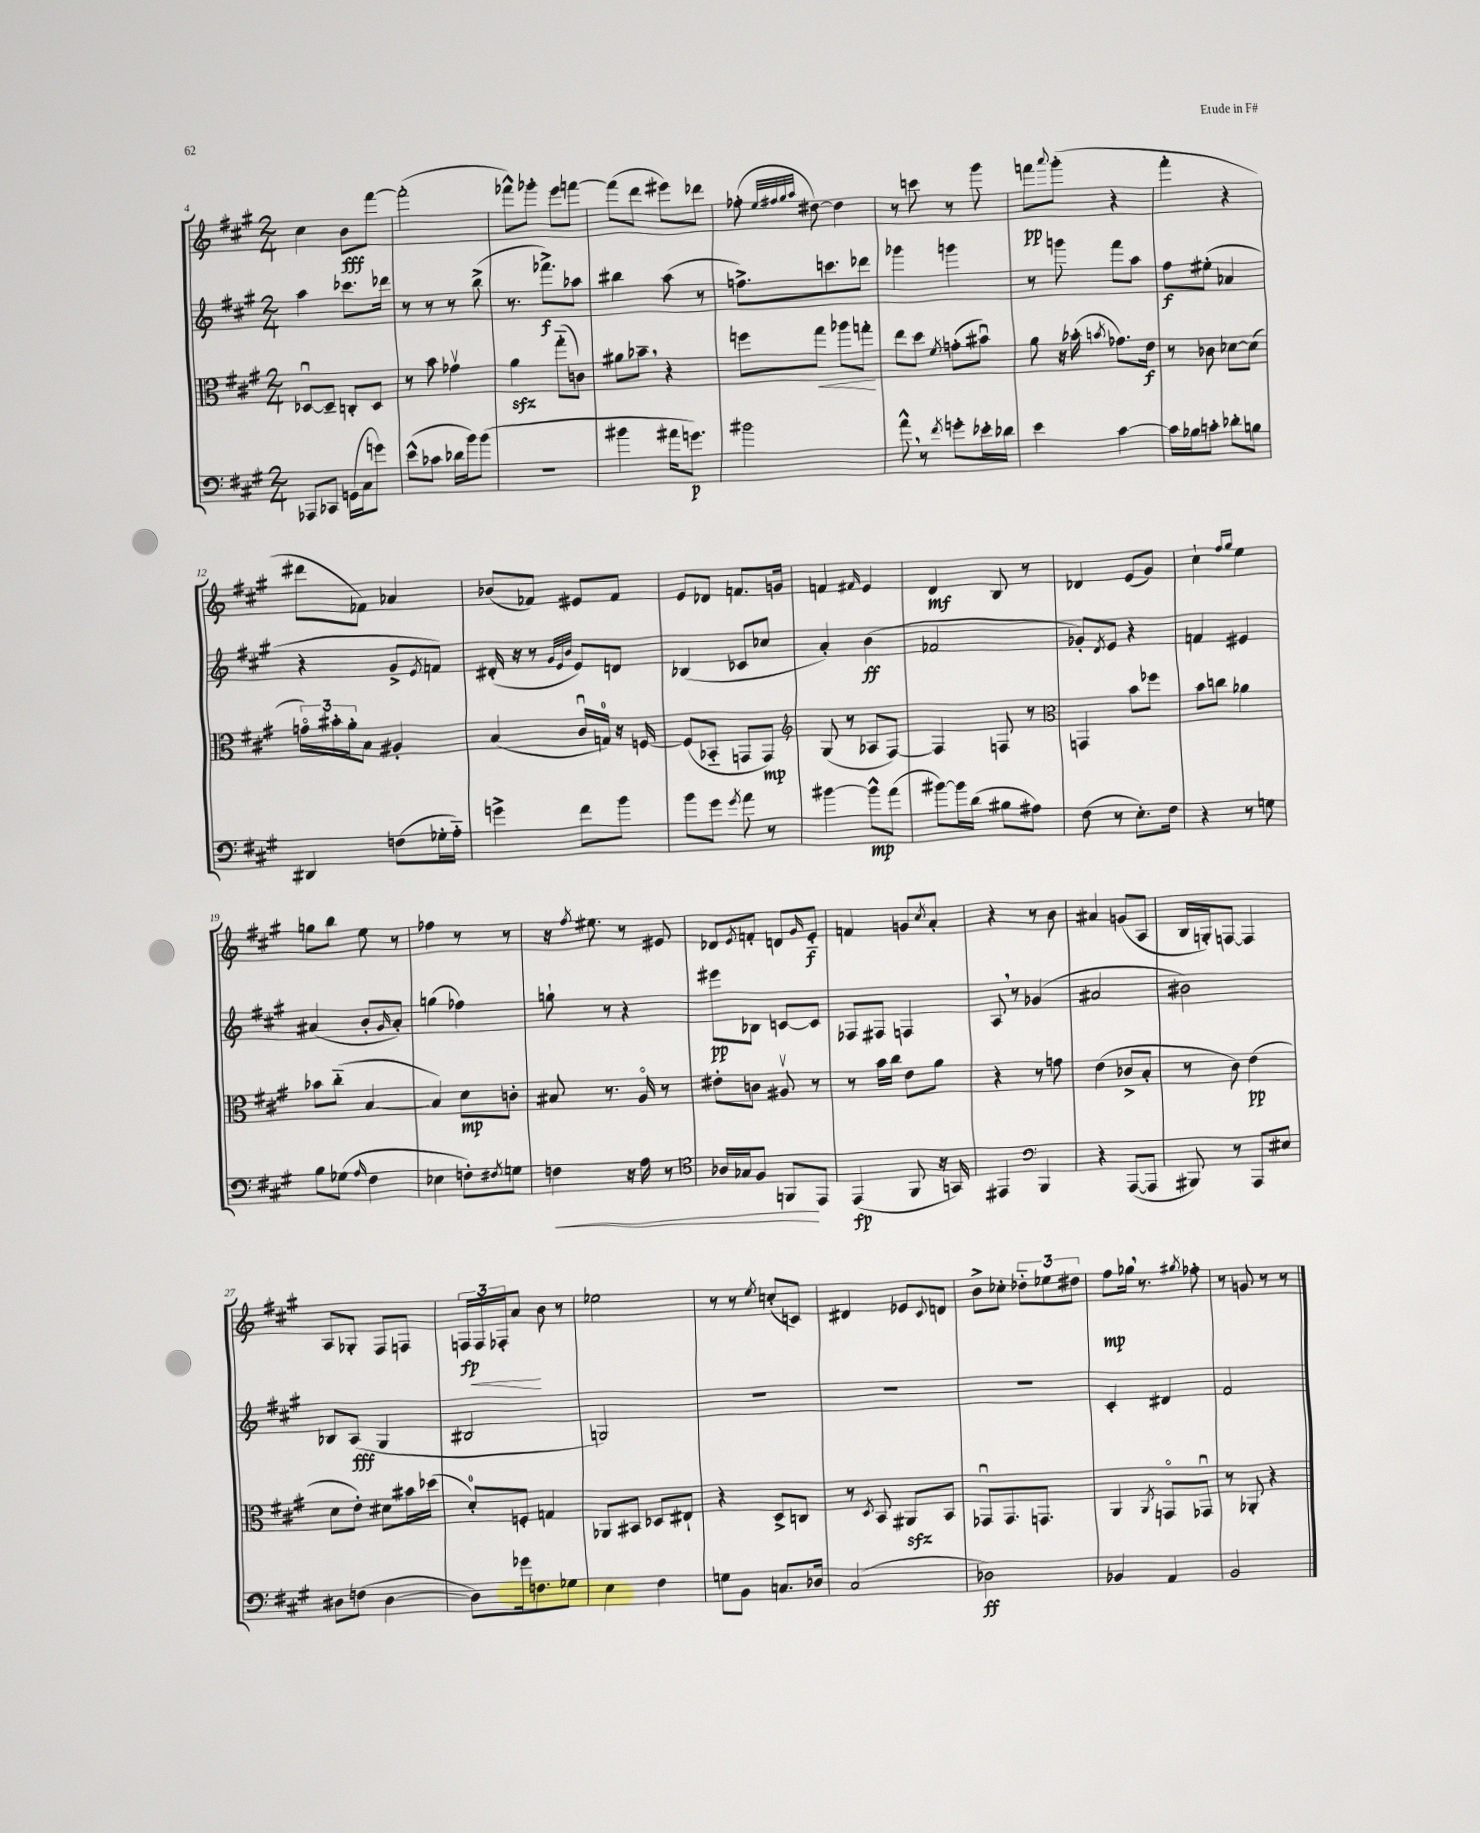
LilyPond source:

<<
\new StaffGroup <<
\new Staff = "s0" {
    \clef treble \key a \major \numericTimeSignature \time 2/4
    cis''4 b'8\fff fis'''8~ |
    fis'''2-.( |
    fes'''8-^) ges'''8-. e'''8 f'''8~ |
    f'''8( d'''8 eis'''8) des'''8 |
    fes''8-.( \grace { e''32 fis''32 gis''32 a''32 } dis''8~) dis''4 |
    r8 c'''8 r8 gis'''8 |
    f'''8\pp \appoggiatura { a'''8 } gis'''8-.( r4 |
    fis'''4-. r4 |
    dis'''8 fes'8) aes'4 |
    bes'8( fes'8) eis'8 fes'8 |
    e'8 des'8 f'8. g'16 |
    f'4 \grace { fis'16 } e'4 |
    d'4\mf b8 r8 |
    des'4 e'8( gis'8) |
    cis''4-! \grace { fis''16 gis''16 } e''4 |
    g''8 b''8 e''8 r8 |
    fes''4 r8 r8 |
    r16 \acciaccatura { fis''8 } eis''8. r8 eis'8 |
    des'8 \acciaccatura { e'8 } f'8-. d'8 \grace { gis'16 } e'8-_\f |
    f'4 g'8 \acciaccatura { cis''8 } a'8-. |
    r4 r8 b'8 |
    ais'4 g'8( a8 |
    b16 g16-.) f8~ f4 |
    a8 ges8-. fis8 f8 |
    \tuplet 3/2 { f16\fp f16\< fes16-. } a'8\! b'8 r8 |
    ees''2 |
    r8 r8 \acciaccatura { e''8 } c''8-.( c'8) |
    dis'4 ees'8 \appoggiatura { cis'8 } d'8 |
    b'8-> ces''8-. \tuplet 3/2 { des''8-_ ees''8 dis''8 } |
    fis''8\mp ges''16 \breathe r8. \acciaccatura { gis''8 } fes''8-. |
    r8 g'8 r8 r8 \bar "|." |
}
\new Staff = "s1" {
    \clef treble \key a \major \numericTimeSignature \time 2/4
    a''4 ces'''8. des'''16 |
    r8 r8 r8 b''8->( |
    r8. fes'''8.->\f) aes''8 |
    bis''4 a''8( r8 |
    f''8.->) c'''8. des'''8 |
    ges'''4 g'''4 |
    r8 g'''8 fis'''8 a''8 |
    fis''8\f eis''8-.( aes'4 |
    r4 gis'8-> \acciaccatura { e'8 } f'8) |
    dis'16-.( r16 r8 \grace { gis'32 e'32 b'32 } e'8) d'8 |
    bes4( ces'8 ces''8 |
    a'4-.) b'4\ff( |
    fes'2 |
    ges'8-.) \acciaccatura { d'8 } e'8 r4 |
    f'4 eis'4 |
    ais'4( b'8-. \grace { gis'16 } ais'8-.) |
    g''4( fes''4) |
    g''8-! r8 r4 |
    eis'''8\pp bes8 c'8~ c'8 |
    fes8 fis8 f4 |
    a8 \breathe r8 ges'4( |
    ais'2 |
    bis'2) |
    bes8 a8\fff( gis4 |
    bis2 |
    g2) |
    R2 |
    R2 |
    R2 |
    cis'4-. dis'4 |
    fis'2 \bar "|." |
}
\new Staff = "s2" {
    \clef alto \key a \major \numericTimeSignature \time 2/4
    des8~\downbow des8-- c8-. des8 |
    r8 b'8 ges'4\upbow |
    a'4\sfz gis''8-_( c'8) |
    ais'8 bes'8-- \breathe r4 |
    f''8 gis''8\< aes''8 g''8-.\! |
    e''8 d''8 \acciaccatura { fis'8 } g'8-.( bis'8\downbow) |
    a'8 r16 bes'16-.( \acciaccatura { b'8 } ges'8.) e'16\f |
    r8 ces'8 des'8~ des'8( |
    \tuplet 3/2 { g'16\flageolet) bis'16-. a'16-. } b8 ais4-. |
    b4( cis'16\downbow g16-0) r16 f16~ |
    f8( bes,8-_ g,8 g,8\mp) |
    \clef treble gis8( r8 aes8 fis8~) |
    fis4 f8 r8 |
    \clef alto g,4 b'8 fes''8 |
    b'8 c''8 aes'4 |
    bes'8 cis''8-_( b4~ |
    b4) d'8\mp c'8-. |
    bis8 r8. a16\flageolet r8 |
    eis'8-. c'8 ais8\upbow r8 |
    r8 b'16 cis''16 e'8 a'8 |
    r4 r8 g'8 |
    e'4( ces'8-> b8-. |
    r8 cis'8) e'4\pp( |
    d'8 e'8-.) dis'8 bis'16 des''16( |
    d'8-0-.) f8-. g4 |
    aes,8 bis,8 des8 eis8-! |
    r4 d8-> c8 |
    r8 \acciaccatura { d8 } b,8 ais,8\sfz b,8 |
    ges,8\downbow ges,8. g,8. |
    a,4 \acciaccatura { a,8 } g,8\flageolet ges,8\downbow |
    r8 aes,8-. r4 \bar "|." |
}
\new Staff = "s3" {
    \clef bass \key a \major \numericTimeSignature \time 2/4
    aes,,8 ces,8 g,16( cis16 g'8) |
    e'8-^( ces'8 des'16 b'16) b'8( |
    R2 |
    bis'4 ais'16 g'8.\p) |
    bis'2 |
    a'8-^ \breathe r8 \acciaccatura { fis'8 } g'8-. ees'16-. des'16 |
    e'4 cis'4~ |
    cis'16 bes16 c'8-. des'8-. b8 |
    dis,4 f8( ges16-. a16-_) |
    g'4-> fis'8 b'8 |
    b'8 gis'8 \acciaccatura { gis'8 } a'8 r8 |
    bis'4~ bis'8-^\mp a'8( |
    bis'8~) bis'16 d'16( bis8 ais8) |
    fis8( r8 e8.-.) fis16 |
    r4 r8 g8 |
    b8 ges8( \grace { a16 } fis4 |
    ees4 f8-.) \acciaccatura { fis8 } g8 |
    f4\< r16 a16 r8 |
    \clef tenor aes16 ges16 fis8 f,8\! e,8 |
    e,4\fp( fis,8 r16 g,16) |
    eis,4 \clef bass b,,4 |
    r4 a,,8~( a,,8 |
    bis,,8) r8 a,,8 eis8 |
    dis8 f8( dis4~ |
    dis8) ges'16 f8. ges8 |
    e4 fis4 |
    g8 b,8 c8. des16 |
    cis2( |
    des2\ff) |
    bes,4 a,4 |
    b,2 \bar "|." |
}
>>
>>
\layout { \context { \Score currentBarNumber = #4 } }
